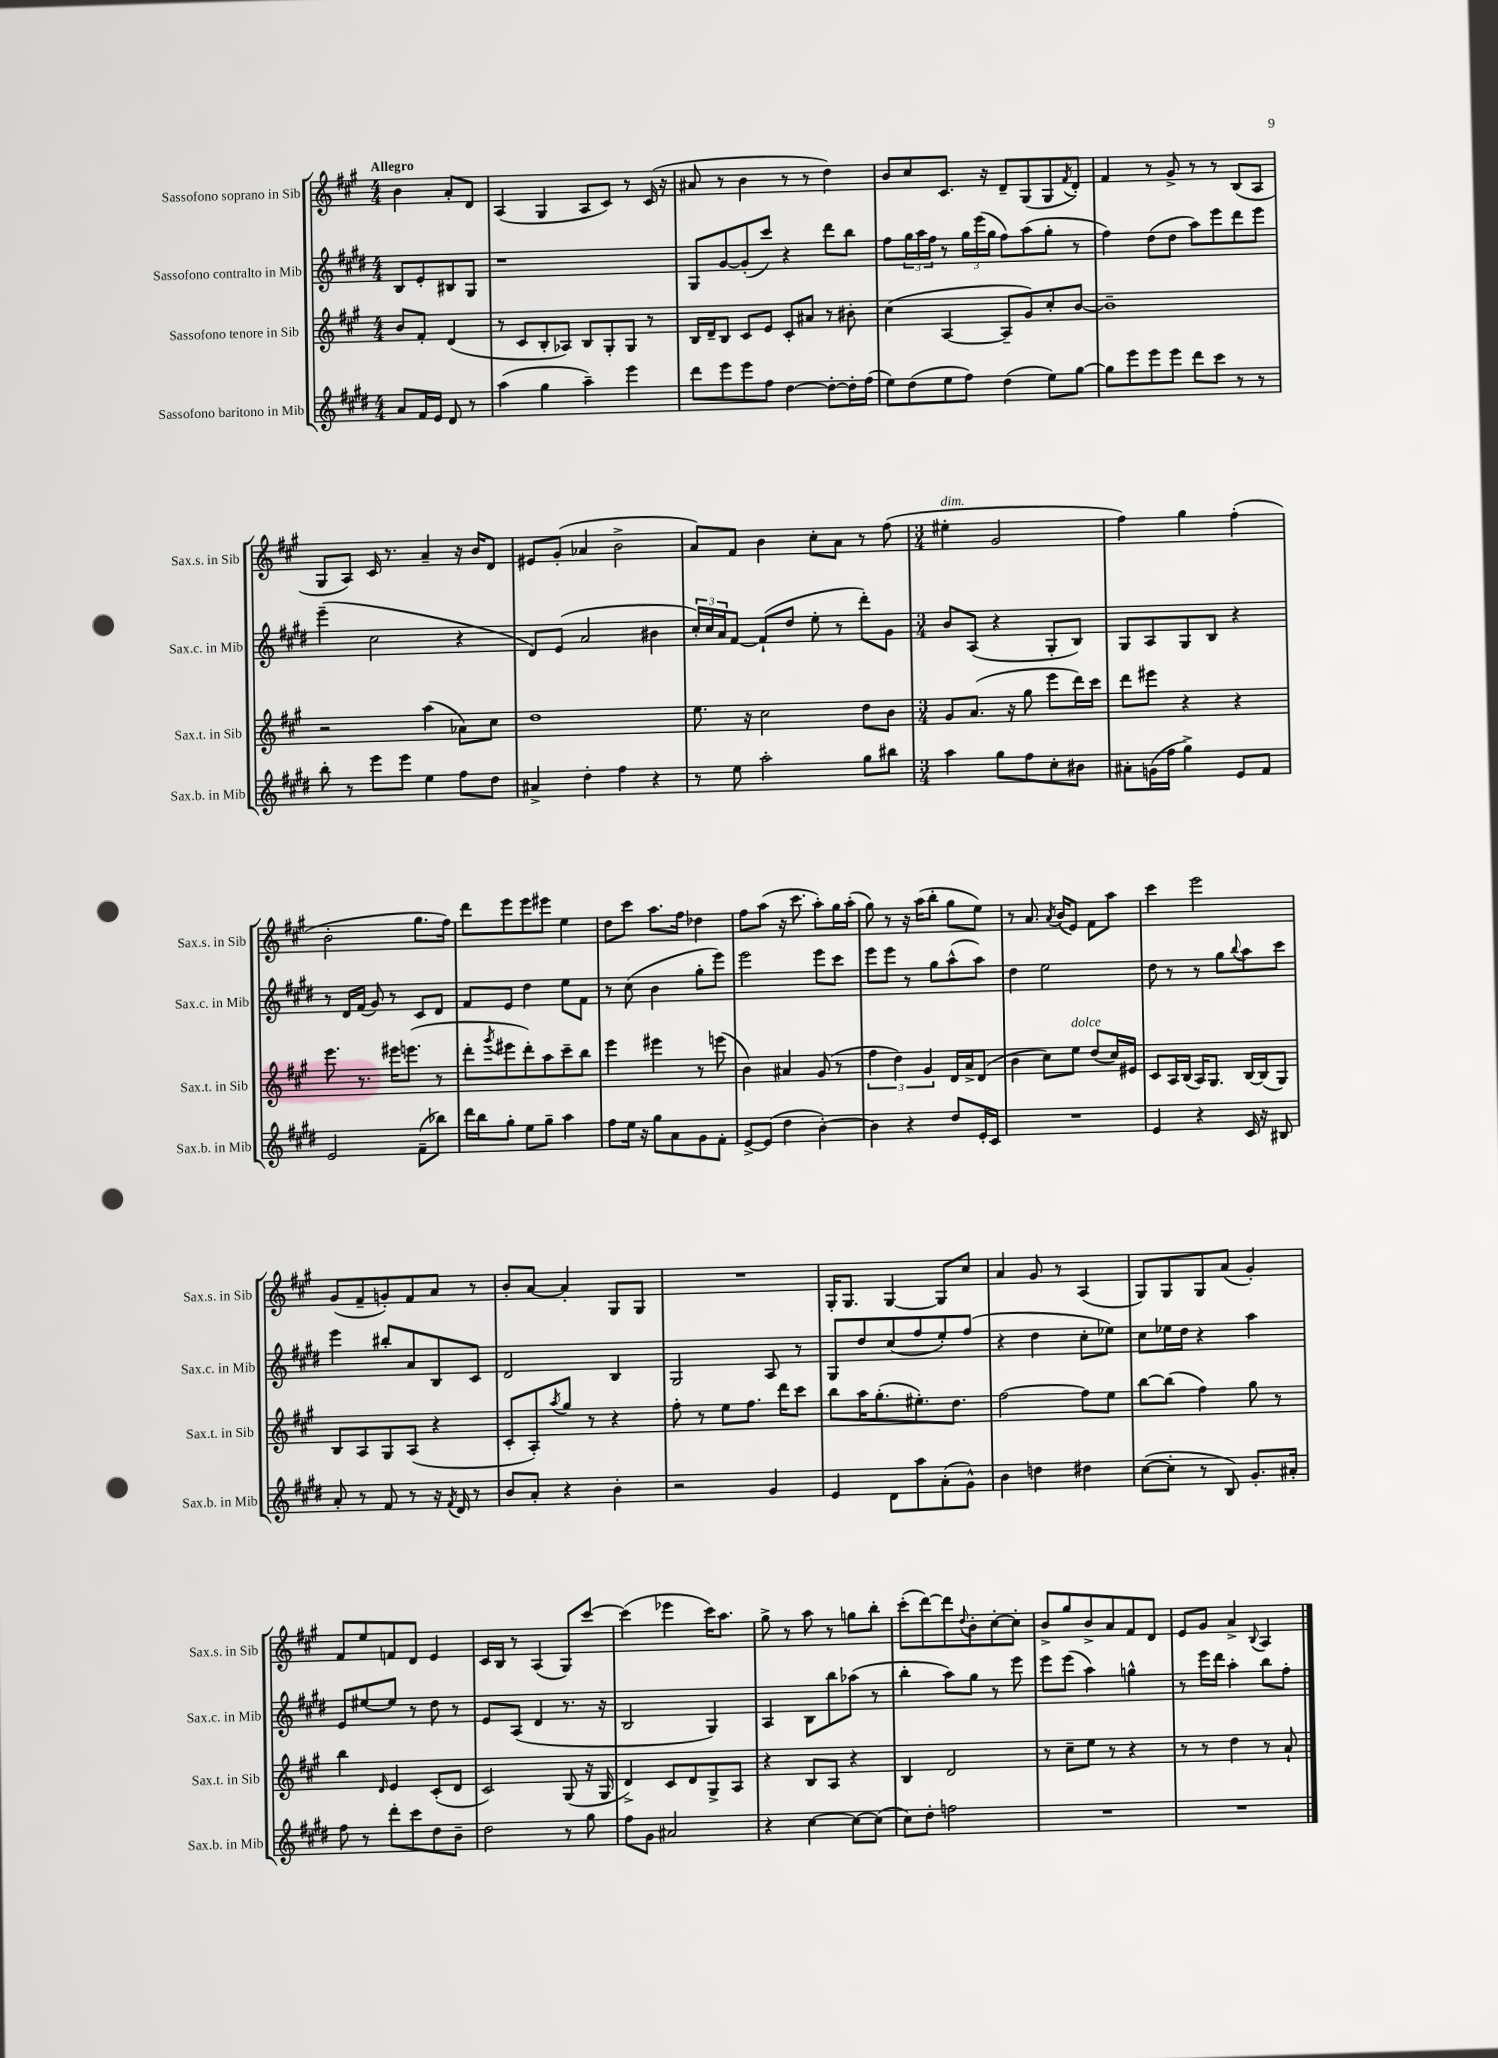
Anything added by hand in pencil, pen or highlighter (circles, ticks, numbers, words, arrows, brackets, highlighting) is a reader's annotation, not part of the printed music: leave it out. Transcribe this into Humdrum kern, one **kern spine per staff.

**kern	**kern	**kern	**kern
*part4	*part3	*part2	*part1
*staff4	*staff3	*staff2	*staff1
*I"Sassofono baritono in Mib	*I"Sassofono tenore in Sib	*I"Sassofono contralto in Mib	*I"Sassofono soprano in Sib
*I'Sax.b. in Mib	*I'Sax.t. in Sib	*I'Sax.c. in Mib	*I'Sax.s. in Sib
*clefG2	*clefG2	*clefG2	*clefG2
*k[f#c#g#d#]	*k[f#c#g#]	*k[f#c#g#d#]	*k[f#c#g#]
*M4/4	*M4/4	*M4/4	*M4/4
=	=	=	=
!	!	!	!LO:TX:a:B:t=Allegro
8a/L	8b/L	8B/L	4b\
16f#/L	8f#'/J	8e'/	.
16e/JJ	.	.	.
8d#/	(4d/	8B#X/	8a'/L
8r	.	8G#/J	8d/J
=1	=1	=1	=1
(4aa\	8r	1r	(4A/
.	8c#/L	.	.
4gg#\	8B'/	.	4G#/
.	8A-X/J)	.	.
4aa~\)	8B/L	.	8A/L
.	8G#'/	.	8c#/J)
4eee\	8G#/J	.	8r
.	8r	.	(16c#/
.	.	.	16r
=2	=2	=2	=2
8ddd#\L	16B/LL	8G#/L	8a#X/
.	16d~/J	.	.
8eee\	8B/J	[8g#/	8r
8eee\	8c#/L	(8g#'/]	4b\
8ff#\J	8e/J	8ccc#/J)	.
[4dd#\	8c#'/L	4r	8r
.	8a#X/J	.	8r
8dd#'\L_	8r	8ddd#\L	4dd\)
16dd#'\L]	8b#X'\	8bb\J	.
(16ff#\JJ	.	.	.
=3	=3	=3	=3
8ee\L)	(4cc#\	8ff#\L	8b/L
(8dd#\	.	24gg#\L	8cc#/
.	.	24aa\	.
.	.	24ff#\JJ	.
8ee\	[4A/	8r	8.c#/J
8ff#\J)	.	24gg#\LL	.
.	.	(24eee\	.
.	.	.	16r
.	.	24gg#\JJ	.
(4dd#\	8A~/L]	8ff#\L)	8d~/L
.	8g#/)	(8aa\	(8G#/
8ee\L)	8cc#'/	8gg#'\J	8G#/
.	.	.	8qf#/
[8gg#\J	[8b/J	8r	8d'/J)
=4	=4	=4	=4
8gg#\L]	1b~]	4ff#\)	4f#/
8eee\	.	.	.
8eee\	.	(8dd#\L	8r
8eee\J	.	8dd#\J	8g#^/
8ddd#\L	.	8aa\L)	8r
8ccc#\J	.	8eee\	8r
8r	.	8ddd#\	(8B/L
8r	.	8eee\J	8A/J
!!LO:LB:g=z
=5	=5	=5	=5
8bb'\	2r	(4eee~\	8G#/L
8r	.	.	8A/J)
8eee\L	.	2cc#\	16c#/
.	.	.	8.r
8eee\J	.	.	.
4ee\	(4aa\	.	4a~/
8ff#\L	8a-X\L)	4r	16r
.	.	.	16b/KL
8dd#\J	8cc#\J	.	8d/J
=6	=6	=6	=6
4a#X^/	1dd	8d#/L)	8e#X/L
.	.	(8e/J	(8g#'/J
4dd#'\	.	2a/	4a-X/
4ff#\	.	.	2b^\
4r	.	4b#X\	.
=7	=7	=7	=7
8r	8.ee\	24cc#'/LL)	8a/L)
.	.	24cc#/	.
.	.	24a/J	.
8ee\	.	[8f#/J	8f#/J
.	16r	.	.
2aa'\	2cc#\	(8f#`/L]	4b\
.	.	8dd#/J	.
.	.	8ee'\	8cc#'\L
.	.	8r	8a\J
8gg#\L	8dd\L	8ddd#'\L)	8r
8bb#X\J	8b\J	8g#\J	(8ff#\
=8	=8	=8	=8
*M3/4	*M3/4	*M3/4	*M3/4
!	!	!	!LO:TX:a:i:t=dim.
4aa\	8g#/L	8b/L	4ee#X'\
.	(8.a/J	(8A/J	.
8gg#\L	.	4r	2g#/
.	16r	.	.
8ff#\	8gg#\	.	.
8cc#'\	8eee\L	8G#'/L	.
8b#X\J	16ddd\L)	8B/J)	.
.	16ccc#\JJ	.	.
=9	=9	=9	=9
8a#X'\L	8ddd\L	8G#/L	4ff#\)
(16gn\L	8eee#X\J	8A/	.
16ff#\JJ	.	.	.
4gg#^\)	4r	8G#/	4gg#\
.	.	8B/J	.
8e/L	4r	4r	(4ff#'\
8f#/J	.	.	.
!!LO:LB:g=z
=10	=10	=10	=10
2e/	8.eee\	8r	2b'\
.	.	16d#/LL	.
.	8.r	(16f#/JJ	.
.	.	8g#/)	.
.	16eee#X\KL	8r	.
.	(8.eeen\J	.	.
(8f#~\L	.	8c#/L	8.gg#\L
8bb-X\J)	8r	8d#/J	.
.	.	.	16ff#\Jk)
=11	=11	=11	=11
16ddd#\LL	8ddd'\L	8f#/L	8ddd\L
16bb\J	.	.	.
.	8qggg#/	.	.
8gg#'\J	8eee#X\	8e/J	8eee\
8ee\L	8ddd'\)	4dd#\	8eee\
8gg#~\J	8aa\	.	8eee#X\J
4aa\	8ccc#~\	8ee\L	4ee\
.	8bb\J	8f#\J	.
=12	=12	=12	=12
8ff#\L	4eee\	8r	8dd\L
16ee\Jk	.	(8cc#\	8ccc#\J
16r	.	.	.
8gg#\L	4eee#X\	4b\	8.aa\L
8a\	.	.	.
.	.	.	16ff#\Jk
8g#\	8r	8gg#'\L	4dd-X\
8f#'\J	(8eeen\	8eee\J)	.
=13	=13	=13	=13
[8e^/L	4b\)	2eee\	8ff#\L
(8e/J]	.	.	(8aa\J
4dd#\	4a#X/	.	16r
.	.	.	8.ccc#\
[4b'\)	(8g#/	8eee\L	8aa'\L)
.	8r	8ccc#\J	16gg#\L
.	.	.	(16aa'\JJ
=14	=14	=14	=14
4b\]	6ff#\	8eee\L	8gg#\)
.	.	8eee\J	8r
.	6dd\)	.	.
4r	.	8r	16r
.	.	.	(16aa\KL
.	6g#/	.	.
.	.	8gg#\L	8bb'\J
8dd#/L	16d/LL	(8aa^^\	8gg#\L
.	16a^/J	.	.
16e'/L	(8d/J	8aa\J)	8ee\J)
16c#/JJ	.	.	.
=15	=15	=15	=15
2.r	4b\	4dd#\	8r
.	.	.	8.a/
.	8cc#\L)	2ee\	.
.	.	.	8qa/
.	.	.	(16b/KL
!	!LO:TX:a:i:t=dolce	!	!
.	8ee\J	.	8e/J)
.	(8dd/L	.	8f#\L
.	16cc#/L)	.	8aa\J
.	16e#X/JJ	.	.
=16	=16	=16	=16
4e/	8c#/L	8dd#\	4ccc#\
.	16A/L	8r	.
.	(16B/JJ	.	.
4r	16A/KL)	8r	2eee\
.	8.G#/J	.	.
.	.	8gg#\L	.
.	.	8qqbb/	.
16c#/	[16B/LL	8aa\	.
16r	(16B/J]	.	.
8B#X/	8G#/J)	8ccc#\J	.
!!LO:LB:g=z
=17	=17	=17	=17
8a'/	8B/L	4eee\	(8g#/L
8r	8A/	.	8f#~/
8f#/	8G#/	8bb#X'/L	8gn'/)
8r	(8A/J	8a/	8f#/
16r	4r	8B/	8a/J
8qf#/	.	.	.
16d#/	.	.	.
8r	.	8c#/J	8r
=18	=18	=18	=18
8b/L	8c#'/L	2d#/	8b'/L
8a'/J	8A'/)	.	[8a/J
.	8qaa/	.	.
4r	8gg#/J	.	4a'/]
.	8r	.	.
4b'\	4r	4B/	8G#/L
.	.	.	8G#/J
=19	=19	=19	=19
2r	8ff#'\	2G#/	2.r
.	8r	.	.
.	8ee\L	.	.
.	8.ff#\J	.	.
4g#/	.	8A/	.
.	16ddd\KL	.	.
.	8ccc#\J	8r	.
=20	=20	=20	=20
4e/	8bb\L	8G#/L	16G#'/KL
.	.	.	8.G#/J
.	16aa\K	8dd#/	.
.	(8.gg#'\	.	.
8d#\L	.	(8cc#/	[4G#/
8aa\	8.ee#X'\)	8ff#/	.
(8a'\	.	8ee'/)	8G#/L]
.	8.dd\J	.	.
8g#^^\J)	.	(8ff#/J	8cc#/J
=21	=21	=21	=21
4b\	[2ff#\	4r	4a/
4ddn\	.	4dd#\	8g#/
.	.	.	8r
4dd#X\	8ff#\L]	8cc#'\L	(4A/
.	8ee\J	8ee-X\J)	.
=22	=22	=22	=22
([8cc#\L	[8bb\L	8cc#\L	8G#/L)
8cc#'\J]	(8bb\J]	16ee-X\L	8G#/
.	.	16dd#\JJ	.
8r	4ff#\)	4r	8G#/
8B/)	.	.	(8a/J
8.g#'/L	8gg#\	4aa\	4g#'/)
.	8r	.	.
16a#X'/Jk	.	.	.
!!LO:LB:g=z
=23	=23	=23	=23
8ff#\	4bb\	8e/L	8f#/L
8r	.	[8ee#X/	8ee/
.	16qqd/	.	.
8ddd#'\L	4e/	8ee#/J]	8fn/
8ccc#\	.	8r	8d/J
8dd#\	(8c#'/L	8dd#\	4e/
8b~\J	8d/J	8r	.
=24	=24	=24	=24
2dd#\	2c#/)	8e/L	16c#/LL
.	.	.	16B/JJ
.	.	(8A/J	8r
.	.	4d#/	(4A/
8r	(8G#/	8.r	8G#/L)
8gg#\	16r	.	[8ccc#/J
.	16G#/	16r	.
=25	=25	=25	=25
8ff#\L	4d^/)	2B/	(4ccc#\]
8g#\J	.	.	.
2a#X/	8c#/L	.	4eee-X\
.	8d/	.	.
.	8G#^/	4G#/)	16ccc#\KL)
.	.	.	8.aa\J
.	8A/J	.	.
=26	=26	=26	=26
4r	4r	4A/	8gg#^\
.	.	.	8r
[4cc#\	8B/L	8B\L	8aa\
.	8A/J	8bb\	8r
8cc#\L_	4r	(8aa-X\J	8ggn\L
(8cc#\J]	.	8r	8bb'\J
=27	=27	=27	=27
8cc#\L)	4B/	4bb'\	(8ccc#'\L
8dd#'\J	.	.	[8ddd\)
2ffn\	2d/	8aa\L)	8ddd\]
.	.	.	8qqdd/
.	.	8gg#\J	8b'\
.	.	8r	[8cc#'\
.	.	8eee\	8cc#'\J]
=28	=28	=28	=28
2.r	8r	8eee\L	8b^/L
.	8cc#~\L	(8eee\J	8gg#/
.	8ee\J	4aa\)	8b^/
.	8r	.	8a/
.	4r	4ggn^^\	8f#/
.	.	.	8d/J
=29	=29	=29	=29
2.r	8r	8r	8e/L
.	8r	16eee\LL	8g#/J
.	.	16ddd#\JJ	.
.	4dd\	4aa'\	4a^/
.	.	.	8qqB/
.	8r	8bb\L	4A/
.	8a`/	8ff#'\J	.
==	==	==	==
*-	*-	*-	*-
